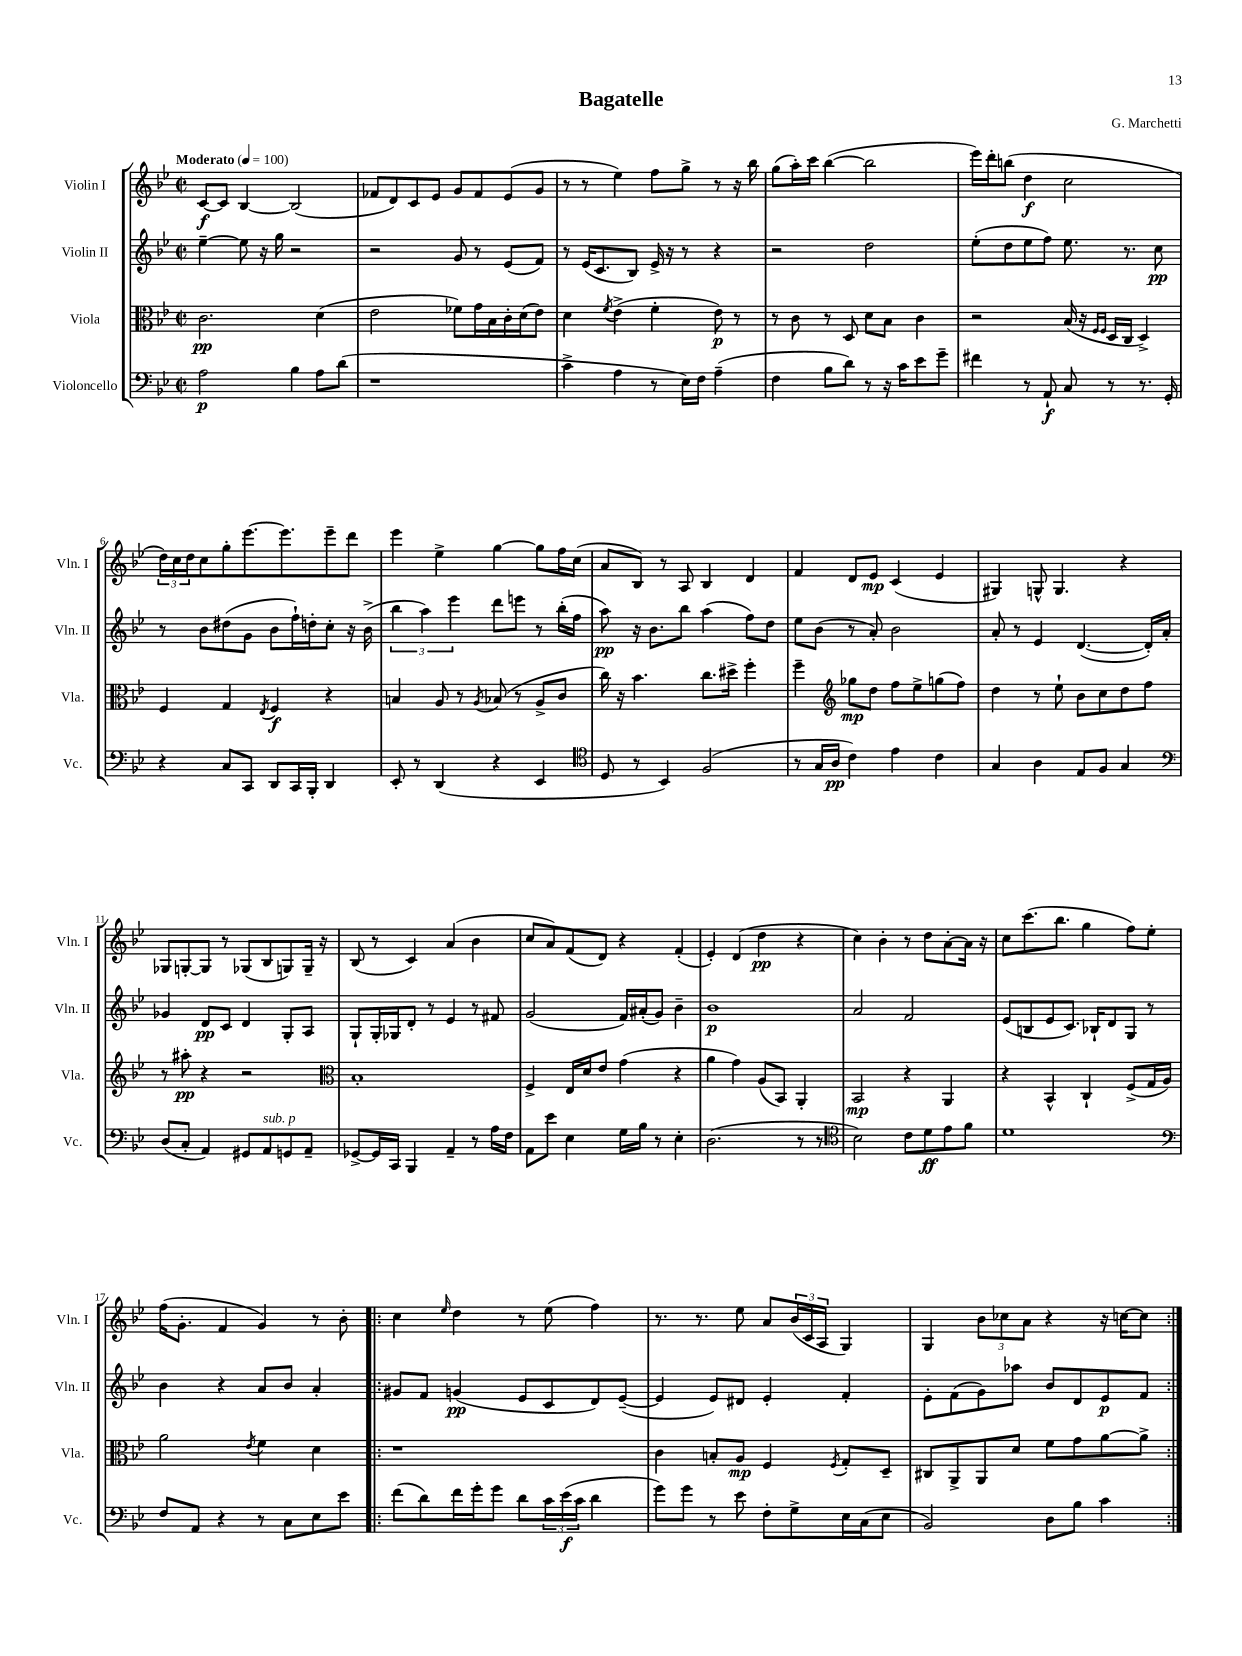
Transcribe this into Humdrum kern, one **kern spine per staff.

**kern	**dynam	**kern	**dynam	**kern	**dynam	**kern	**dynam
*part4	*part4	*part3	*part3	*part2	*part2	*part1	*part1
*staff4	*staff4	*staff3	*staff3	*staff2	*staff2	*staff1	*staff1
*I"Violoncello	*	*I"Viola	*	*I"Violin II	*	*I"Violin I	*
*I'Vc.	*	*I'Vla.	*	*I'Vln. II	*	*I'Vln. I	*
*clefF4	*	*clefC3	*	*clefG2	*	*clefG2	*
*k[b-e-]	*	*k[b-e-]	*	*k[b-e-]	*	*k[b-e-]	*
*M2/2	*	*M2/2	*	*M2/2	*	*M2/2	*
*met(c|)	*	*met(c|)	*	*met(c|)	*	*met(c|)	*
*MM100	*	*MM100	*	*MM100	*	*MM100	*
=1	=1	=1	=1	=1	=1	=1	=1
!	!	!	!	!	!	!LO:TX:a:B:t=Moderato	!
2A\	p	2.c\	pp	[4ee-~\	.	[8c/L	f
.	.	.	.	.	.	8c/J]	.
.	.	.	.	8ee-\]	.	[4B-/	.
.	.	.	.	16r	.	.	.
.	.	.	.	16gg\	.	.	.
4B-\	.	.	.	2r	.	(2B-/]	.
8A\L	.	(4d\	.	.	.	.	.
(8d\J	.	.	.	.	.	.	.
=2	=2	=2	=2	=2	=2	=2	=2
1r	.	2e-\	.	2r	.	8f-X/L	.
.	.	.	.	.	.	8d/)	.
.	.	.	.	.	.	8c/	.
.	.	.	.	.	.	8e-/J	.
.	.	8f-X\L)	.	8g/	.	8g/L	.
.	.	16g\L	.	8r	.	8f-/	.
.	.	16B-\	.	.	.	.	.
.	.	16c'\	.	(8e-/L	.	(8e-/	.
.	.	(16d\J	.	.	.	.	.
.	.	8e-\J)	.	8f/J)	.	8g/J	.
=3	=3	=3	=3	=3	=3	=3	=3
4c^\	.	4d\	.	8r	.	8r	.
.	.	.	.	(16e-/KL	.	8r	.
.	.	.	.	8.c/	.	.	.
.	.	8qf/	.	.	.	.	.
4A\	.	(4e-^\	.	.	.	4ee-\)	.
.	.	.	.	8B-/J)	.	.	.
8r	.	4f'\	.	16e-^/	.	8ff\L	.
.	.	.	.	16r	.	.	.
16E-\LL)	.	.	.	8r	.	8gg^\J	.
16F\JJ	.	.	.	.	.	.	.
(4A~\	.	8e-\)	p	4r	.	8r	.
.	.	8r	.	.	.	16r	.
.	.	.	.	.	.	16bb-\	.
=4	=4	=4	=4	=4	=4	=4	=4
4F\	.	8r	.	2r	.	(8gg\L	.
.	.	8c\	.	.	.	16aa'\L)	.
.	.	.	.	.	.	16ccc\JJ	.
8B-\L	.	8r	.	.	.	([4bb-\	.
8d\J)	.	8D/	.	.	.	.	.
8r	.	8d\L	.	2dd\	.	2bb-\]	.
16r	.	8B-\J	.	.	.	.	.
16c\KL	.	.	.	.	.	.	.
8e-\	.	4c\	.	.	.	.	.
8g~\J	.	.	.	.	.	.	.
=5	=5	=5	=5	=5	=5	=5	=5
4f#X\	.	2r	.	(8ee-'\L	.	16eee-\LL)	.
.	.	.	.	.	.	16ddd'\J	.
.	.	.	.	8dd\	.	(8bbn\J	.
8r	.	.	.	8ee-\	.	4dd\	f
8AA`/	f	.	.	8ff\J)	.	.	.
8C/	.	(16B-/	.	8.ee-\	.	2cc\	.
.	.	16r	.	.	.	.	.
.	.	16qqF/LL	.	.	.	.	.
.	.	16qqF/JJ	.	.	.	.	.
8r	.	16D/LL	.	.	.	.	.
.	.	16C/JJ	.	8.r	.	.	.
8.r	.	4D^/)	.	.	.	.	.
.	.	.	.	8cc\	pp	.	.
16GG'/	.	.	.	.	.	.	.
!!LO:LB:g=z
=6	=6	=6	=6	=6	=6	=6	=6
4r	.	4F/	.	8r	.	24dd\LL)	.
.	.	.	.	.	.	24cc\	.
.	.	.	.	.	.	24dd\J	.
.	.	.	.	8b-\L	.	8cc\	.
8C/L	.	4G/	.	(8dd#X\	.	8gg'\	.
8CC/J	.	.	.	8g\J	.	[8.eee-\	.
.	.	8qE-/	.	.	.	.	.
8DD/L	.	4F/	f	8b-\L	.	.	.
.	.	.	.	.	.	8.eee-\]	.
16CC/L	.	.	.	16ff`\L)	.	.	.
16BBB-'/JJ	.	.	.	16ddn'\J	.	.	.
4DD/	.	4r	.	8cc'\J	.	8eee-~\	.
.	.	.	.	16r	.	8ddd\J	.
.	.	.	.	(16b-^\	.	.	.
=7	=7	=7	=7	=7	=7	=7	=7
8EE-'/	.	4Bn/	.	6bb-\	.	4eee-\	.
8r	.	.	.	.	.	.	.
.	.	.	.	6aa\)	.	.	.
(4DD/	.	8A/	.	.	.	4ee-^\	.
.	.	.	.	6eee-\	.	.	.
.	.	8r	.	.	.	.	.
.	.	8qA/	.	.	.	.	.
4r	.	(8B-X/	.	8ddd\L	.	[4gg\	.
.	.	8r	.	8eeen\J	.	.	.
4EE-/	.	8A^/L	.	8r	.	8gg\L]	.
.	.	8c/J	.	(16bb-'\LL	.	16ff\L	.
.	.	.	.	16ff\JJ	.	(16cc\JJ	.
=8	=8	=8	=8	=8	=8	=8	=8
*clefC4	*	*	*	*	*	*	*
8D/	.	16cc\)	.	8aa\)	pp	8a/L	.
.	.	16r	.	.	.	.	.
8r	.	4.b-\	.	16r	.	8B-/J)	.
.	.	.	.	8.b-\L	.	.	.
4BB-/)	.	.	.	.	.	8r	.
.	.	.	.	8bb-\J	.	8A/	.
(2F/	.	8.cc\L	.	(4aa\	.	4B-/	.
.	.	16dd#X^\Jk	.	.	.	.	.
.	.	4ff'\	.	8ff\L)	.	4d/	.
.	.	.	.	8dd\J	.	.	.
=9	=9	=9	=9	=9	=9	=9	=9
8r	.	4ff~\	.	8ee-\L	.	4f/	.
16G/LL	.	.	.	(8b-\J	.	.	.
16A/JJ	pp	.	.	.	.	.	.
*	*	*clefG2	*	*	*	*	*
4c\)	.	8gg-X\L	mp	8r	.	8d/L	.
.	.	8dd\J	.	8a'/)	.	8e-/J	mp
4e-\	.	8ff\L	.	2b-\	.	(4c/	.
.	.	8ee-^\	.	.	.	.	.
4c\	.	(8ggn\	.	.	.	4e-/	.
.	.	8ff\J)	.	.	.	.	.
=10	=10	=10	=10	=10	=10	=10	=10
4G/	.	4dd\	.	8a'/	.	4G#X/)	.
.	.	.	.	8r	.	.	.
4A\	.	8r	.	4e-/	.	8Gn^^/	.
.	.	8ee-`\	.	.	.	4.G/	.
8E-/L	.	8b-\L	.	([4.d/	.	.	.
8F/J	.	8cc\	.	.	.	.	.
4G/	.	8dd\	.	.	.	4r	.
.	.	8ff\J	.	16d'/LL])	.	.	.
.	.	.	.	16a'/JJ	.	.	.
!!LO:LB:g=z
=11	=11	=11	=11	=11	=11	=11	=11
*clefF4	*	*	*	*	*	*	*
(8D/L	.	8r	.	4g-X/	.	8G-X/L	.
8C'/J	.	8aa#X'\	pp	.	.	[8Gn'/	.
4AA/)	.	4r	.	8d/L	pp	8G/J]	.
.	.	.	.	8c/J	.	8r	.
8GG#X/L	.	2r	.	4d/	.	(8G-X/L	.
!LO:TX:a:i:t=sub. p	!	!	!	!	!	!	!
8AA/	.	.	.	.	.	8B-/	.
8GGn/	.	.	.	8G'/L	.	8Gn/)	.
8AA~/J	.	.	.	8A/J	.	16G~/Jk	.
.	.	.	.	.	.	16r	.
=12	=12	=12	=12	=12	=12	=12	=12
*	*	*clefC3	*	*	*	*	*
[8GG-X^/L	.	1B-'	.	8G`/L	.	(8B-/	.
16GG-/L]	.	.	.	16G'/L	.	8r	.
16CC/JJ	.	.	.	16G-X/J	.	.	.
4BBB-/	.	.	.	8d'/J	.	4c/)	.
.	.	.	.	8r	.	.	.
4AA~/	.	.	.	4e-/	.	(4a/	.
8r	.	.	.	8r	.	4b-\	.
16A\LL	.	.	.	8f#X/	.	.	.
16F\JJ	.	.	.	.	.	.	.
=13	=13	=13	=13	=13	=13	=13	=13
8AA\L	.	4F^/	.	(2g/	.	8cc/L	.
8e-\J	.	.	.	.	.	8a/)	.
4E-\	.	16E-/LL	.	.	.	(8f/	.
.	.	16d/J	.	.	.	.	.
.	.	8e-/J	.	.	.	8d/J)	.
16G\LL	.	(4g\	.	16f/LL)	.	4r	.
16B-\JJ	.	.	.	(16a#X'/J	.	.	.
8r	.	.	.	8g/J)	.	.	.
4E-'\	.	4r	.	4b-~\	.	(4f'/	.
=14	=14	=14	=14	=14	=14	=14	=14
(2.D\	.	4a\	.	1b-	p	4e-'/)	.
.	.	4g\)	.	.	.	(4d/	.
.	.	(8A/L	.	.	.	4dd\	pp
.	.	8BB-/J)	.	.	.	.	.
8r	.	4AA'/	.	.	.	4r	.
8r	.	.	.	.	.	.	.
=15	=15	=15	=15	=15	=15	=15	=15
*clefC4	*	*	*	*	*	*	*
2B-\)	.	2BB-/	mp	2a/	.	4cc\)	.
.	.	.	.	.	.	4b-'\	.
8c\L	.	4r	.	2f/	.	8r	.
8d\	ff	.	.	.	.	8dd\L	.
8e-\	.	4AA/	.	.	.	[8a'\	.
8f\J	.	.	.	.	.	16a\Jk]	.
.	.	.	.	.	.	16r	.
=16	=16	=16	=16	=16	=16	=16	=16
1d	.	4r	.	(8e-/L	.	8cc\L	.
.	.	.	.	8Bn/	.	(8.ccc\	.
.	.	4BB-^^/	.	8e-/	.	.	.
.	.	.	.	.	.	8.bb-\J	.
.	.	.	.	8.c/J)	.	.	.
.	.	4C`/	.	.	.	4gg\	.
.	.	.	.	16B-X`/KL	.	.	.
.	.	.	.	8d/	.	.	.
.	.	(8F^/L	.	8G/J	.	8ff\L)	.
.	.	16G/L	.	8r	.	8ee-'\J	.
.	.	16A/JJ)	.	.	.	.	.
!!LO:LB:g=z
=17	=17	=17	=17	=17	=17	=17	=17
*clefF4	*	*	*	*	*	*	*
8F/L	.	2a\	.	4b-\	.	(16ff\KL	.
.	.	.	.	.	.	8.g'\J	.
8AA/J	.	.	.	.	.	.	.
4r	.	.	.	4r	.	4f/	.
.	.	8qe-/	.	.	.	.	.
8r	.	4f\	.	8a/L	.	4g/)	.
8C\L	.	.	.	8b-/J	.	.	.
8E-\	.	4d\	.	4a'/	.	8r	.
8e-\J	.	.	.	.	.	8b-'\	.
=18!|:	=18!|:	=18!|:	=18!|:	=18!|:	=18!|:	=18!|:	=18!|:
(8f\L	.	1r	.	8g#X/L	.	4cc\	.
8d\)	.	.	.	8f/J	.	.	.
.	.	.	.	.	.	16qqee-/	.
16f\L	.	.	.	(4gn/	pp	4dd\	.
16g'\J	.	.	.	.	.	.	.
8g\J	.	.	.	.	.	.	.
8d\L	.	.	.	8e-/L	.	8r	.
24c\L	.	.	.	8c/	.	(8ee-\	.
(24e-\	f	.	.	.	.	.	.
24c\JJ	.	.	.	.	.	.	.
4d\	.	.	.	8d/)	.	4ff\)	.
.	.	.	.	([8e-~/J	.	.	.
=19	=19	=19	=19	=19	=19	=19	=19
8g\L)	.	4c\	.	4e-/]	.	8.r	.
8g\J	.	.	.	.	.	.	.
.	.	.	.	.	.	8.r	.
8r	.	8Bn'/L	.	8e-/L)	.	.	.
8e-\	.	8A/J	mp	8d#X/J	.	8ee-\	.
8F'\L	.	4F/	.	4e-'/	.	8a/L	.
8G^\	.	.	.	.	.	(24b-/L	.
.	.	.	.	.	.	24c/	.
.	.	.	.	.	.	24A/JJ	.
.	.	8qF/	.	.	.	.	.
16E-\L	.	8G'/L	.	4f'/	.	4G/)	.
(16C\J	.	.	.	.	.	.	.
8E-\J	.	8D~/J	.	.	.	.	.
=20	=20	=20	=20	=20	=20	=20	=20
2BB-/)	.	8C#X/L	.	8e-'\L	.	4G/	.
.	.	8AA^/	.	(8f\	.	.	.
.	.	8AA/	.	8g\)	.	12b-\L	.
.	.	.	.	.	.	12cc-X\	.
.	.	8d/J	.	8aa-X\J	.	.	.
.	.	.	.	.	.	12a\J	.
8D\L	.	8f\L	.	8b-/L	.	4r	.
8B-\J	.	8g\	.	8d/	.	.	.
4c\	.	[8a\	.	8e-/	p	16r	.
.	.	.	.	.	.	[16ccn\KL	.
.	.	8a^\J]	.	8f/J	.	8cc\J]	.
=:|!	=:|!	=:|!	=:|!	=:|!	=:|!	=:|!	=:|!
*-	*-	*-	*-	*-	*-	*-	*-
